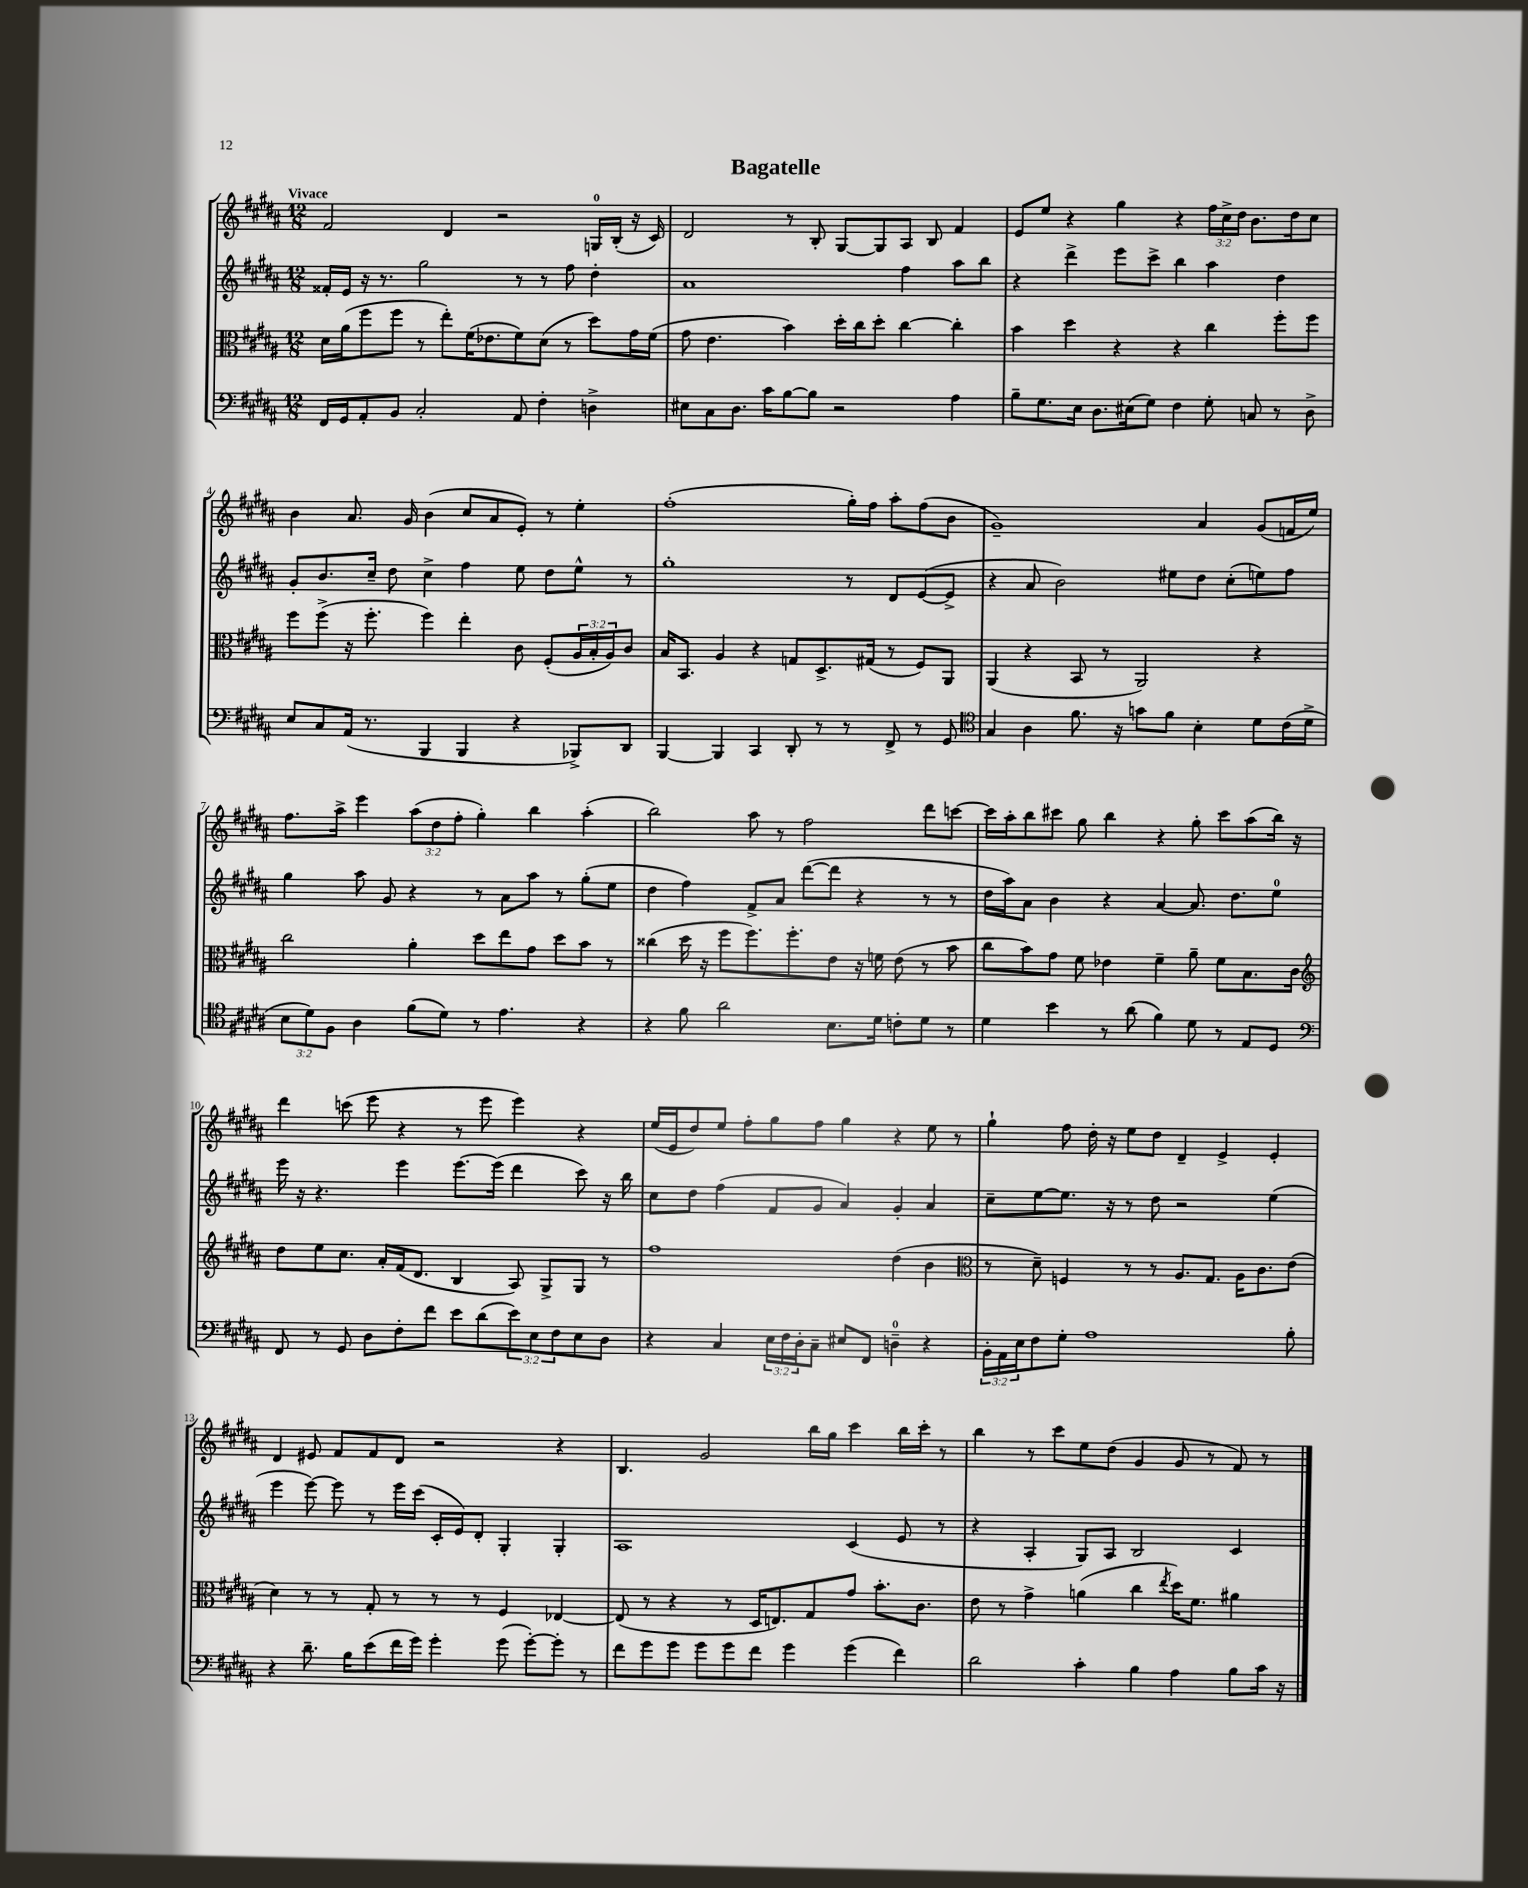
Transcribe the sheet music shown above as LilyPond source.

\header { title = "Bagatelle" }
<<
\new StaffGroup <<
\new Staff = "s0" {
    \clef treble \key b \major \numericTimeSignature \time 12/8 \override Staff.TupletNumber.text = #tuplet-number::calc-fraction-text \tempo "Vivace"
    fis'2 dis'4 r2 g16-0 b16-.( r16 cis'16) |
    dis'2 r8 b8-. gis8~ gis8 ais8 b8 fis'4 |
    e'8 e''8 r4 gis''4 r4 \tuplet 3/2 { fis''16 cis''16-> dis''16 } b'8. dis''16 cis''8 |
    b'4 ais'8. gis'16 b'4( cis''8 ais'8 e'8-.) r8 e''4-. |
    fis''1-.( gis''16-.) fis''16 ais''8-. fis''8( b'8 |
    gis'1--) ais'4 gis'8( f'16 e''16) |
    fis''8. ais''16-> e'''4 \tuplet 3/2 { ais''8( dis''8 fis''8-. } gis''4-.) b''4 ais''4-.( |
    b''2) ais''8 r8 fis''2 dis'''8 c'''8~ |
    c'''16 ais''16-. b''8 cis'''8 gis''8 b''4 r4 gis''8-. cis'''8 ais''8( b''16) r16 |
    dis'''4 c'''8( e'''8 r4 r8 e'''8 e'''4) r4 |
    e''16( e'16 dis''8) e''8 fis''8-. gis''8 fis''8 gis''4 r4 e''8 r8 |
    gis''4-! fis''8 dis''16-. r16 e''8 dis''8 dis'4-- e'4-> e'4-. |
    dis'4 eis'8 fis'8 fis'8 dis'8 r2 r4 |
    b4. gis'2 b''16 gis''16 cis'''4 b''16 cis'''16-. r8 |
    b''4 r8 cis'''8 e''8 dis''8( gis'4 gis'8 r8 fis'8) r8 \bar "|." |
}
\new Staff = "s1" {
    \clef treble \key b \major \numericTimeSignature \time 12/8
    fisis'16-. e'16 r16 r8. gis''2 r8 r8 fis''8 dis''4-. |
    ais'1 fis''4 ais''8 b''8 |
    r4 dis'''4-> e'''8 cis'''8-> b''4 ais''4 dis''4 |
    gis'8-. b'8. cis''16-- dis''8 cis''4-> fis''4 e''8 dis''8 e''8-^ r8 |
    gis''1-. r8 dis'8 e'8~( e'8-> |
    r4 ais'8 b'2) eis''8 dis''8 cis''8-.( e''8) fis''8 |
    gis''4 ais''8 gis'8 r4 r8 ais'8 ais''8 r8 gis''8-.( e''8 |
    dis''4 fis''4) fis'8-> ais'8 dis'''8~( dis'''8 r4 r8 r8 |
    dis''16 ais''16) ais'8 b'4 r4 ais'4~ ais'8. dis''8. e''8-0 |
    e'''16 r16 r4. e'''4 e'''8.~ e'''16( dis'''4 cis'''8) r16 b''16 |
    cis''8 dis''8 fis''4( fis'8 gis'8 ais'4) gis'4-. ais'4 |
    cis''8-- e''8~ e''8. r16 r8 dis''8 r2 e''4( |
    e'''4 e'''8~) e'''8 r8 e'''16 cis'''16( cis'16-. e'16) dis'8-. gis4-. gis4-. |
    ais1 cis'4( e'8 r8 |
    r4 ais4-. gis8) ais8 b2 cis'4 \bar "|." |
}
\new Staff = "s2" {
    \clef alto \key b \major \numericTimeSignature \time 12/8 \override Staff.TupletNumber.text = #tuplet-number::calc-fraction-text
    dis'16 ais'16( fis''8 fis''8 r8 e''8-.) fis'16( ees'8. fis'8) dis'8( r8 dis''8) gis'16 fis'16( |
    gis'8 e'4. b'4) dis''16-. cis''16 dis''8-. cis''4~ cis''4-. |
    b'4 dis''4 r4 r4 cis''4 fis''8-. fis''8 |
    fis''8 fis''8->( r16 fis''8.-. fis''4) e''4-. cis'8 fis8-.( \tuplet 3/2 { ais16 b16-. ais16) } cis'8 |
    b16 b,8. ais4 r4 g8 dis8.-> gis16( r8 fis8) ais,8 |
    ais,4( r4 b,8 r8 ais,2) r4 |
    cis''2 ais'4-. dis''8 e''8 gis'8 dis''8 b'8 r8 |
    cisis''4( dis''16 r16 fis''8 fis''8.) fis''8.-. e'8 r16 f'16 e'8( r8 b'8 |
    cis''8 b'8) gis'8 fis'8 ees'4 fis'4-- ais'8-- fis'8 b8. cis'16 |
    \clef treble dis''8 e''8 cis''8. ais'16-. fis'16( dis'8. b4 ais8) gis8-> gis8 r8 |
    fis''1 dis''4( b'4 |
    \clef alto r8 dis'8--) f4 r8 r8 ais8. gis8. ais16 cis'8. e'8( |
    dis'4) r8 r8 gis8-. r8 r8 r8 fis4 ees4~ |
    ees8( r8 r4 r8 dis16 e8.) gis8 gis'8 b'8.-. cis'8. |
    e'8 r8 gis'4-> a'4( cis''4 \acciaccatura { e''8 } dis''16) fis'8. ais'4 \bar "|." |
}
\new Staff = "s3" {
    \clef bass \key b \major \numericTimeSignature \time 12/8 \override Staff.TupletNumber.text = #tuplet-number::calc-fraction-text
    fis,16 gis,16 ais,8-. b,8 cis2-. ais,8 fis4-. d4-> |
    eis8 cis8 dis8. cis'16 b8~ b8 r2 ais4 |
    b8-- gis8. e16 dis8. eis16( gis8) fis4 gis8-. c8 r8 dis8-> |
    e8 cis8 ais,16( r8. b,,4 b,,4 r4 bes,,8->) dis,8 |
    b,,4~ b,,4 cis,4 dis,8-. r8 r8 fis,8-> r8 gis,8 |
    \clef tenor gis4 ais4 fis'8. r16 g'8 fis'8 b4-. dis'8 cis'16( dis'16-> |
    \tuplet 3/2 { b8 dis'8) fis8 } ais4 fis'8( dis'8) r8 e'4. r4 |
    r4 fis'8 ais'2 b8. dis'16 c'8-. dis'8 r8 |
    dis'4 b'4 r8 ais'8( fis'4) dis'8 r8 e8 dis8 |
    \clef bass fis,8 r8 gis,8 dis8 fis8-. fis'8 e'8 dis'8( \tuplet 3/2 { e'8) e8 fis8 } e8 dis8 |
    r4 cis4 \tuplet 3/2 { e16 fis16 dis16-. } cis8-- eis8 fis,8 d4-0-- r4 |
    \tuplet 3/2 { b,16-. ais,16 e16 } fis8 gis8-. ais1 b8-. |
    r4 dis'8.-- b16 e'8( fis'16 gis'16) gis'4-. gis'8( gis'8~-.) gis'8-. r8 |
    fis'8 gis'8 gis'8 gis'8 gis'8 fis'8 gis'4 gis'4( fis'4) |
    dis'2 cis'4-. b4 ais4 b8 cis'16 r16 \bar "|." |
}
>>
>>
